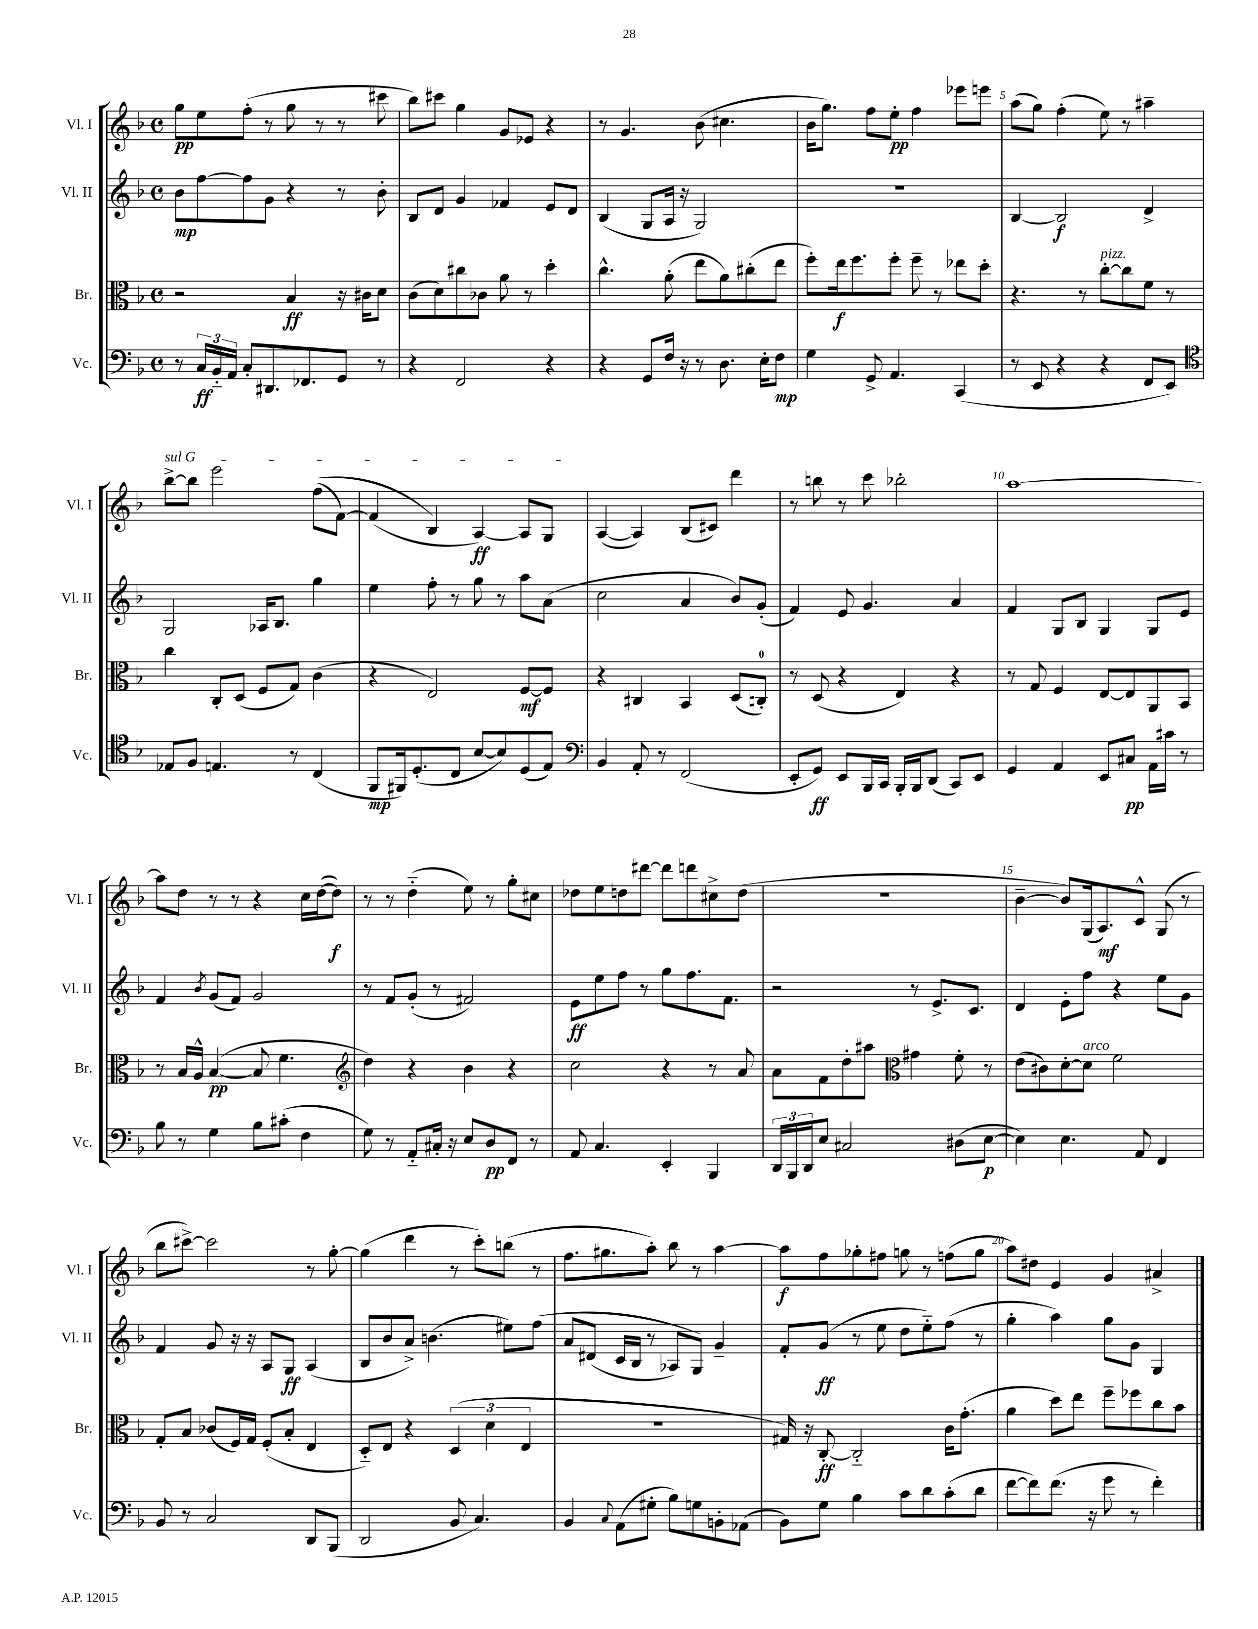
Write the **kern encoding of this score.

**kern	**kern	**kern	**kern
*staff4	*staff3	*staff2	*staff1
*clefF4	*clefC3	*clefG2	*clefG2
*k[b-]	*k[b-]	*k[b-]	*k[b-]
*M4/4	*M4/4	*M4/4	*M4/4
*met(c)	*met(c)	*met(c)	*met(c)
8r	2r	8b-	8gg
24C	.	[8ff	8ee
24BB-'~	.	.	.
24AA	.	.	.
8C'	.	8ff]	(8ff'
8.DD#	.	8g	8r
.	4B-	4r	8gg
8.FF-	.	.	.
.	.	.	8r
8GG	16r	8r	8r
.	16c#	.	.
8r	8d	8b-'	8ccc#
=	=	=	=
4r	(8c	8B-	8bb-)
.	8d)	8d	8ccc#
2FF	8cc#	4g	4gg
.	8c-	.	.
.	8a	4f-	8g
.	8r	.	8e-
4r	4dd'	8e	4r
.	.	8d	.
=	=	=	=
4r	4.cc^^	(4B-	8r
.	.	.	4.g
8GG	.	8G	.
16F	(8a'	16A	.
16r	.	16r	.
8r	8ee	2G)	(8b-
8.D	8a)	.	4.cc#
.	(8cc#'	.	.
16E'	.	.	.
8F	8ee	.	.
=	=	=	=
4G	8ff')	1r	16b-
.	.	.	8.gg)
.	16ee	.	.
.	8.ff	.	.
8GG^	.	.	8ff
4.AA	8ff'	.	8ee'
.	8ff~	.	4ff
.	8r	.	.
(4CC	8ee-	.	8eee-
.	8dd'	.	8eee
=	=	=	=
8r	4.r	[4B-	(8aa
8EE	.	.	8gg)
4r	.	2B-]	(4ff'
.	8r	.	.
4r	[8cc'	.	8ee)
.	8cc]	.	8r
8FF	8f	4d^	4aa#~
8EE)	8r	.	.
=	=	=	=
*clefC4	*	*	*
8E-	4cc	2G	[8bb-^
8F	.	.	8bb-]
4.E	8C'	.	2eee
.	(8D	.	.
.	8F	16A-	.
.	.	8.B-	.
8r	8G)	.	.
(4C	(4c	4gg	&((8ff
.	.	.	[8f)
=	=	=	=
8FF	4r	4ee	(4f]
16FF#)	.	.	.
(8.D'	.	.	.
.	2E)	8ff'	4B-&)
8C	.	8r	.
[8B-	.	8gg	[4A)
8B-])	.	8r	.
(8D	[8F	8aa	8A]
8E)	8F]	(8a	8G
=	=	=	=
*clefF4	*	*	*
4BB-	4r	2cc	([4A
8AA'	4C#	.	4A])
8r	.	.	.
(2FF	4BB-	4a	(8B-
.	.	.	8c#)
.	(8D	8b-)	4ddd
.	8C')	(8g'	.
=	=	=	=
8EE'	8r	4f)	8r
8GG)	(8D	.	8bb
8EE	4r	8e	8r
16BBB-	.	4.g	8ccc
16CC	.	.	.
16BBB-'	4E)	.	2bb-'
16BBB-	.	.	.
(8DD	.	.	.
8CC)	4r	4a	.
8EE	.	.	.
=	=	=	=
4GG	8r	4f	[1aa
.	8G	.	.
4AA	4F	8G	.
.	.	8B-	.
8EE	[8E	4G	.
8C#	8E]	.	.
16AA	8AA	8G	.
16c#	.	.	.
8r	8BB-	8e	.
=	=	=	=
8B-	8r	4f	8aa]
8r	16B-	.	8dd
.	16A^^	.	.
.	.	8qb-	.
4G	([4B-	(8g	8r
.	.	8f)	8r
8B-	8B-]	2g	4r
(8c#'	4.f	.	.
4F	.	.	16cc
.	.	.	([16dd
.	.	.	8dd])
=	=	=	=
*	*clefG2	*	*
8G)	4dd)	8r	8r
8r	.	8f	8r
8AA'~	4r	(8g'	(4dd'~
16C#'	.	8r	.
16r	.	.	.
8E	4b-	2f#)	8ee)
8D	.	.	8r
8FF	4r	.	8gg'
8r	.	.	8cc#
=	=	=	=
8AA	2cc	8e	8dd-
4.C	.	8ee	8ee
.	.	8ff	8dd
.	.	8r	[8ddd#
4EE'	4r	8gg	8ddd#]
.	.	8.ff	8ddd
4BBB-	8r	.	8cc#^
.	.	8.f	.
.	8a	.	(8dd
=	=	=	=
24DD	8a	2r	1r
24BBB-	.	.	.
24DD	.	.	.
8E	8f	.	.
2C#	8dd'	.	.
.	8aa#	.	.
*	*clefC3	*	*
.	4g#	8r	.
.	.	8.e^	.
(8D#	8f'	.	.
.	.	8.c	.
[8E	8r	.	.
=	=	=	=
4E])	(8e	4d	[4b-~
.	8c#)	.	.
4.E	[8d'	8e'	8b-])
.	8d]	8ff	(16G
.	.	.	8.A)
.	2f	4r	.
8AA	.	.	8c^^
4FF	.	8ee	(8G
.	.	8g	8r
=	=	=	=
8BB-	8G'	4f	8bb-
8r	8B-	.	[8ccc#^)
2C	(8c-	8g	2ccc#]
.	16F)	16r	.
.	16G	16r	.
.	(8F'	8A	.
.	8B-'	8G	.
8DD	4E	(4A	8r
(8BBB-	.	.	[8gg'
=	=	=	=
2DD	8D'~)	8B-	(4gg]
.	8E	8b-	.
.	4r	8a^)	4ddd
.	.	(4.b	.
8BB-	(6D	.	8r
4.C)	.	.	8ccc')
.	6d	.	.
.	.	8ee#)	(8bb
.	6E	.	.
.	.	&(8ff	8r
=	=	=	=
4BB-	1r	8a	8.ff
.	.	(8d#	.
.	.	.	8.gg#
8qqC	.	.	.
(8AA	.	16c	.
.	.	16B-	.
8G#'	.	8r	8aa')
8B-)	.	8A-)	8bb-
8G	.	8G&)	8r
8BB'	.	4g~	[4aa
(8AA-	.	.	.
=	=	=	=
8BB-)	16G#)	8f'	8aa]
.	16r	.	.
8G	[8C'	(8g	8ff
4B-	2C'~]	8r	8gg-'
.	.	8ee	8ff#
8c	.	8dd	8gg
8d	.	8ee'~)	8r
(8c'	16c	(8ff	(8ff
.	(8.g'	.	.
8d	.	8r	8gg
=	=	=	=
[8f	4a	4gg'	8aa)
8f])	.	.	8dd#
(8.f	8dd)	4aa)	4e
.	8ee	.	.
16r	.	.	.
8g	8ff~	8gg	4g
8r	8ff-	8g	.
4f')	8cc	4G	4a#^
.	8b-	.	.
==	==	==	==
*-	*-	*-	*-
